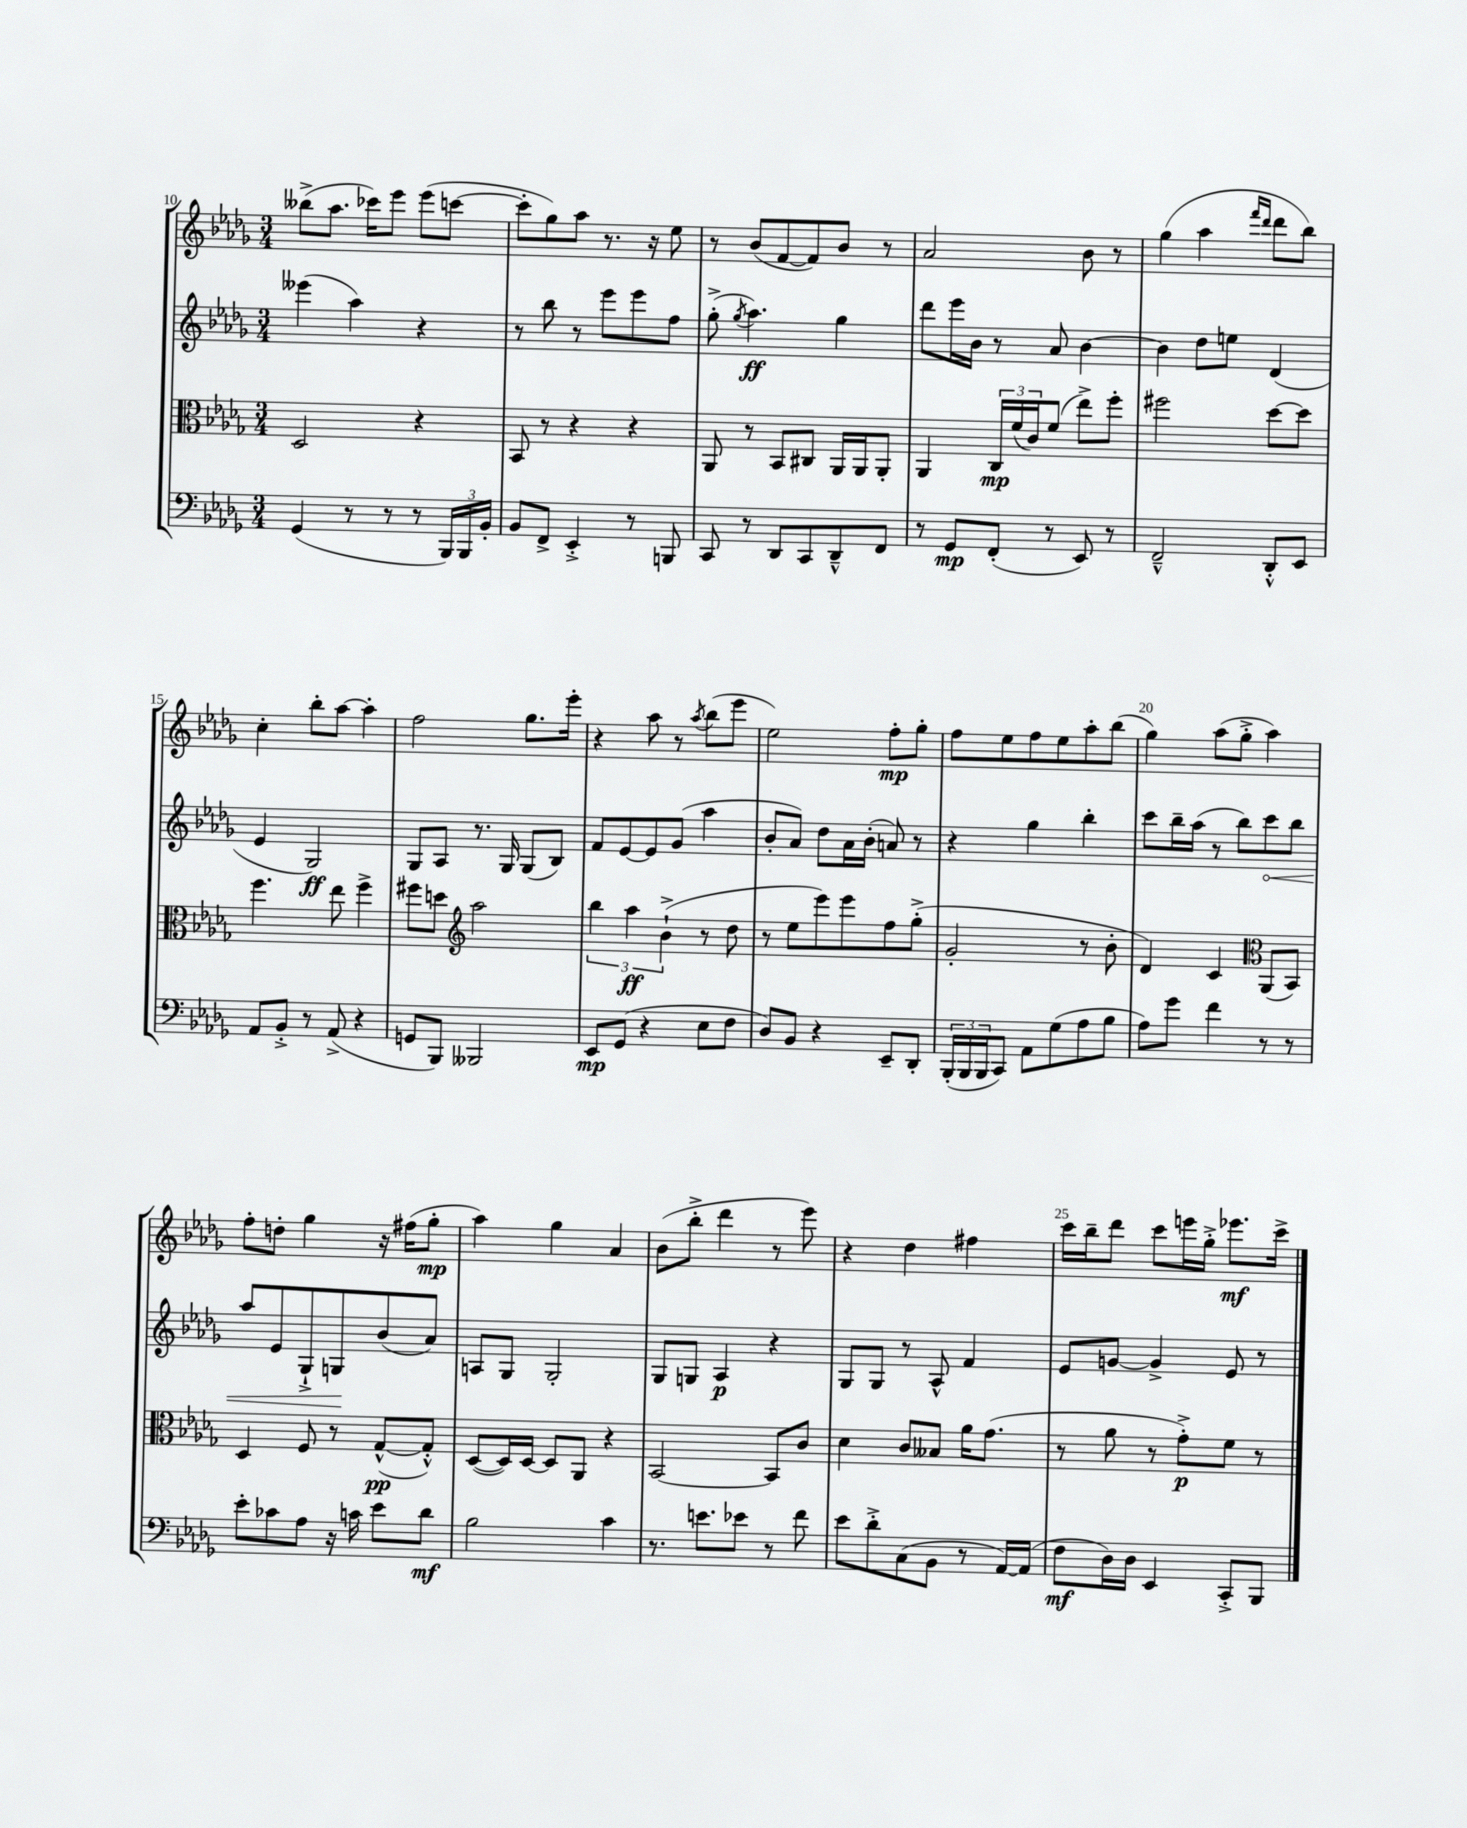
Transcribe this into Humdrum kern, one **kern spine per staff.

**kern	**dynam	**kern	**dynam	**kern	**dynam	**kern	**dynam
*part4	*part4	*part3	*part3	*part2	*part2	*part1	*part1
*staff4	*staff4	*staff3	*staff3	*staff2	*staff2	*staff1	*staff1
*clefF4	*	*clefC3	*	*clefG2	*	*clefG2	*
*k[b-e-a-d-g-]	*	*k[b-e-a-d-g-]	*	*k[b-e-a-d-g-]	*	*k[b-e-a-d-g-]	*
*M3/4	*	*M3/4	*	*M3/4	*	*M3/4	*
=10	=10	=10	=10	=10	=10	=10	=10
(4GG-/	.	2D-/	.	(4eee--X\	.	(8bb--X^\L	.
.	.	.	.	.	.	8.aa-\J	.
8r	.	.	.	4aa-\)	.	.	.
.	.	.	.	.	.	16ccc-X\KL)	.
8r	.	.	.	.	.	8eee-\J	.
8r	.	4r	.	4r	.	(8eee-\L	.
24BBB-/LL)	.	.	.	.	.	[8cccn\J	.
24BBB-/	.	.	.	.	.	.	.
24BB-'/JJ	.	.	.	.	.	.	.
=11	=11	=11	=11	=11	=11	=11	=11
8BB-/L	.	8BB-/	.	8r	.	8ccc'\L]	.
8FF^/J	.	8r	.	8bb-\	.	8gg-\)	.
4EE-'^/	.	4r	.	8r	.	8aa-\J	.
.	.	.	.	8eee-\L	.	8.r	.
8r	.	4r	.	8eee-\	.	.	.
.	.	.	.	.	.	16r	.
8BBBn/	.	.	.	8ff\J	.	8ee-\	.
=12	=12	=12	=12	=12	=12	=12	=12
8CC/	.	8AA-/	.	(8gg-'^\	.	8r	.
.	.	.	.	8qgg-/	.	.	.
8r	.	8r	.	4.aa-\)	ff	(8b-/L	.
8DD-/L	.	8BB-/L	.	.	.	[8f/	.
8CC/	.	8C#X/J	.	.	.	8f/])	.
8DD-~^^/	.	16AA-/LL	.	4gg-\	.	8b-/J	.
.	.	16AA-/J	.	.	.	.	.
8FF/J	.	8AA-'/J	.	.	.	8r	.
=13	=13	=13	=13	=13	=13	=13	=13
8r	.	4AA-/	.	8ddd-\L	.	2a-/	.
8GG-/L	mp	.	.	16eee-\L	.	.	.
.	.	.	.	16b-\JJ	.	.	.
(8FF'/J	.	24C/LL	mp	8r	.	.	.
.	.	(24f/	.	.	.	.	.
.	.	24c/J)	.	.	.	.	.
8r	.	(8f/J	.	8a-/	.	.	.
8EE-/)	.	8ee-^\L)	.	[4b-\	.	8b-\	.
8r	.	8ff'\J	.	.	.	8r	.
=14	=14	=14	=14	=14	=14	=14	=14
2FF~^^/	.	2ff#X\	.	4b-\]	.	(4gg-\	.
.	.	.	.	8dd-\L	.	4aa-\	.
.	.	.	.	8een\J	.	.	.
.	.	.	.	.	.	16qqfff/LL	.
.	.	.	.	.	.	16qqddd-/JJ	.
8DD-'^^/L	.	[8dd-\L	.	(4d-/	.	8ddd-\L	.
8EE-/J	.	8dd-\J]	.	.	.	8bb-\J)	.
!!LO:LB:g=z
=15	=15	=15	=15	=15	=15	=15	=15
8AA-/L	.	4.ff\	.	4e-/	.	4cc'\	.
8BB-'^/J	.	.	.	.	.	.	.
8r	.	.	.	2G-/)	ff	8bb-'\L	.
(8AA-^/	.	8ee-\	.	.	.	[8aa-\J	.
4r	.	4ff^\	.	.	.	4aa-'\]	.
=16	=16	=16	=16	=16	=16	=16	=16
8GGn/L	.	8ff#X\L	.	8G-/L	.	2ff\	.
8BBB-/J)	.	8ddn\J	.	8A-/J	.	.	.
*	*	*clefG2	*	*	*	*	*
2BBB--X/	.	2aa-\	.	8.r	.	.	.
.	.	.	.	16G-/	.	.	.
.	.	.	.	(8G-/L	.	8.gg-\L	.
.	.	.	.	8B-/J)	.	.	.
.	.	.	.	.	.	16eee-'\Jk	.
=17	=17	=17	=17	=17	=17	=17	=17
8EE-/L	mp	6bb-\	.	8f/L	.	4r	.
(8GG-/J	.	.	.	[8e-/	.	.	.
.	.	6aa-\	ff	.	.	.	.
4r	.	.	.	8e-/]	.	8aa-\	.
.	.	(6b-`^\	.	.	.	.	.
.	.	.	.	(8g-/J	.	8r	.
.	.	.	.	.	.	8qaa-/	.
8E-\L	.	8r	.	4aa-\	.	(8bb-\L	.
8F\J	.	8dd-\	.	.	.	8eee-\J	.
=18	=18	=18	=18	=18	=18	=18	=18
8D-/L)	.	8r	.	8b-'/L	.	2ee-\)	.
8BB-/J	.	8ee-\L	.	8a-/J)	.	.	.
4r	.	8eee-\)	.	8dd-\L	.	.	.
.	.	8eee-\	.	16a-\L	.	.	.
.	.	.	.	(16b-'\JJ	.	.	.
8EE-~/L	.	8ff\	.	8an/)	.	8ff'\L	mp
8DD-'/J	.	(8gg-'^\J	.	8r	.	8gg-'\J	.
=19	=19	=19	=19	=19	=19	=19	=19
(24BBB-'/LL	.	2g-'/	.	4r	.	8ff\L	.
24BBB-/	.	.	.	.	.	.	.
24BBB-/J	.	.	.	.	.	.	.
8CC/J)	.	.	.	.	.	8ee-\	.
8AA-\L	.	.	.	4gg-\	.	8ff\	.
(8G-\	.	.	.	.	.	8ee-\	.
8A-\	.	8r	.	4bb-'\	.	8aa-'\	.
8B-\J	.	8b-'\	.	.	.	(8bb-\J	.
=20	=20	=20	=20	=20	=20	=20	=20
8A-\L)	.	4d-/)	.	8ccc\L	.	4gg-\)	.
8g-\J	.	.	.	16bb-~\L	.	.	.
.	.	.	.	(16aa-\JJ	.	.	.
4f\	.	4c/	.	8r	.	(8aa-\L	.
.	.	.	.	8bb-\L)	.	8gg-'^\J	.
*	*	*clefC3	*	*	*	*	*
!	!	!	!	!	!LO:HP:b	!	!
8r	.	(8AA-/L	.	8ccc\	<	4aa-\)	.
8r	.	8BB-/J)	.	8bb-\J	.	.	.
!!LO:LB:g=z
=21	=21	=21	=21	=21	=21	=21	=21
8e-'\L	.	4D-/	.	8aa-/L	.	8ff'\L	.
8c-X\	.	.	.	8e-/	.	8ddn'\J	.
8A-\J	.	8F/	.	8G-`^/	.	4gg-\	.
16r	.	8r	.	8Gn/	.	.	.
16cn\	.	.	.	.	.	.	.
8e-\L	.	([8G-^^/L	pp	(8b-/	[	16r	.
.	.	.	.	.	.	(16ff#X\KL	.
8d-\J	mf	8G-'^^/J])	.	8a-/J)	.	8gg-'\J	mp
=22	=22	=22	=22	=22	=22	=22	=22
2B-\	.	([8D-/L	.	8An/L	.	4aa-\)	.
.	.	16D-/L])	.	8G-/J	.	.	.
.	.	[16D-/JJ	.	.	.	.	.
.	.	8D-/L]	.	2G-'/	.	4gg-\	.
.	.	8AA-/J	.	.	.	.	.
4c\	.	4r	.	.	.	4a-/	.
=23	=23	=23	=23	=23	=23	=23	=23
8.r	.	[2BB-/	.	8G-/L	.	(8b-\L	.
.	.	.	.	8Gn/J	.	8bb-'^\J	.
8.en\L	.	.	.	.	.	.	.
.	.	.	.	4A-/	p	4ddd-\	.
8e-X\J	.	.	.	.	.	.	.
8r	.	8BB-/L]	.	4r	.	8r	.
8f\	.	8c/J	.	.	.	8eee-\)	.
=24	=24	=24	=24	=24	=24	=24	=24
8e-\L	.	4d-\	.	8G-/L	.	4r	.
8d-'^\	.	.	.	8G-/J	.	.	.
(8C\	.	8c/L	.	8r	.	4dd-\	.
8BB-\J	.	8B--X/J	.	8A-^^/	.	.	.
8r	.	16a-\KL	.	4f/	.	4ff#X\	.
.	.	(8.g-\J	.	.	.	.	.
[16AA-/LL)	.	.	.	.	.	.	.
(16AA-/JJ]	.	.	.	.	.	.	.
=25	=25	=25	=25	=25	=25	=25	=25
8F\L	mf	8r	.	8e-/L	.	16ccc\LL	.
.	.	.	.	.	.	16bb-~\J	.
16D-\L)	.	8a-\	.	[8gn/J	.	8ddd-\J	.
16D-\JJ	.	.	.	.	.	.	.
4EE-/	.	8r	.	4g^/]	.	8ccc\L	.
.	.	8g-'^\L)	p	.	.	16eeen\L	.
.	.	.	.	.	.	16gg-'^\JJ	.
8CC'^/L	.	8f\J	.	8e-/	.	8.eee-X\L	mf
8BBB-/J	.	8r	.	8r	.	.	.
.	.	.	.	.	.	16ccc^\Jk	.
==	==	==	==	==	==	==	==
*-	*-	*-	*-	*-	*-	*-	*-
